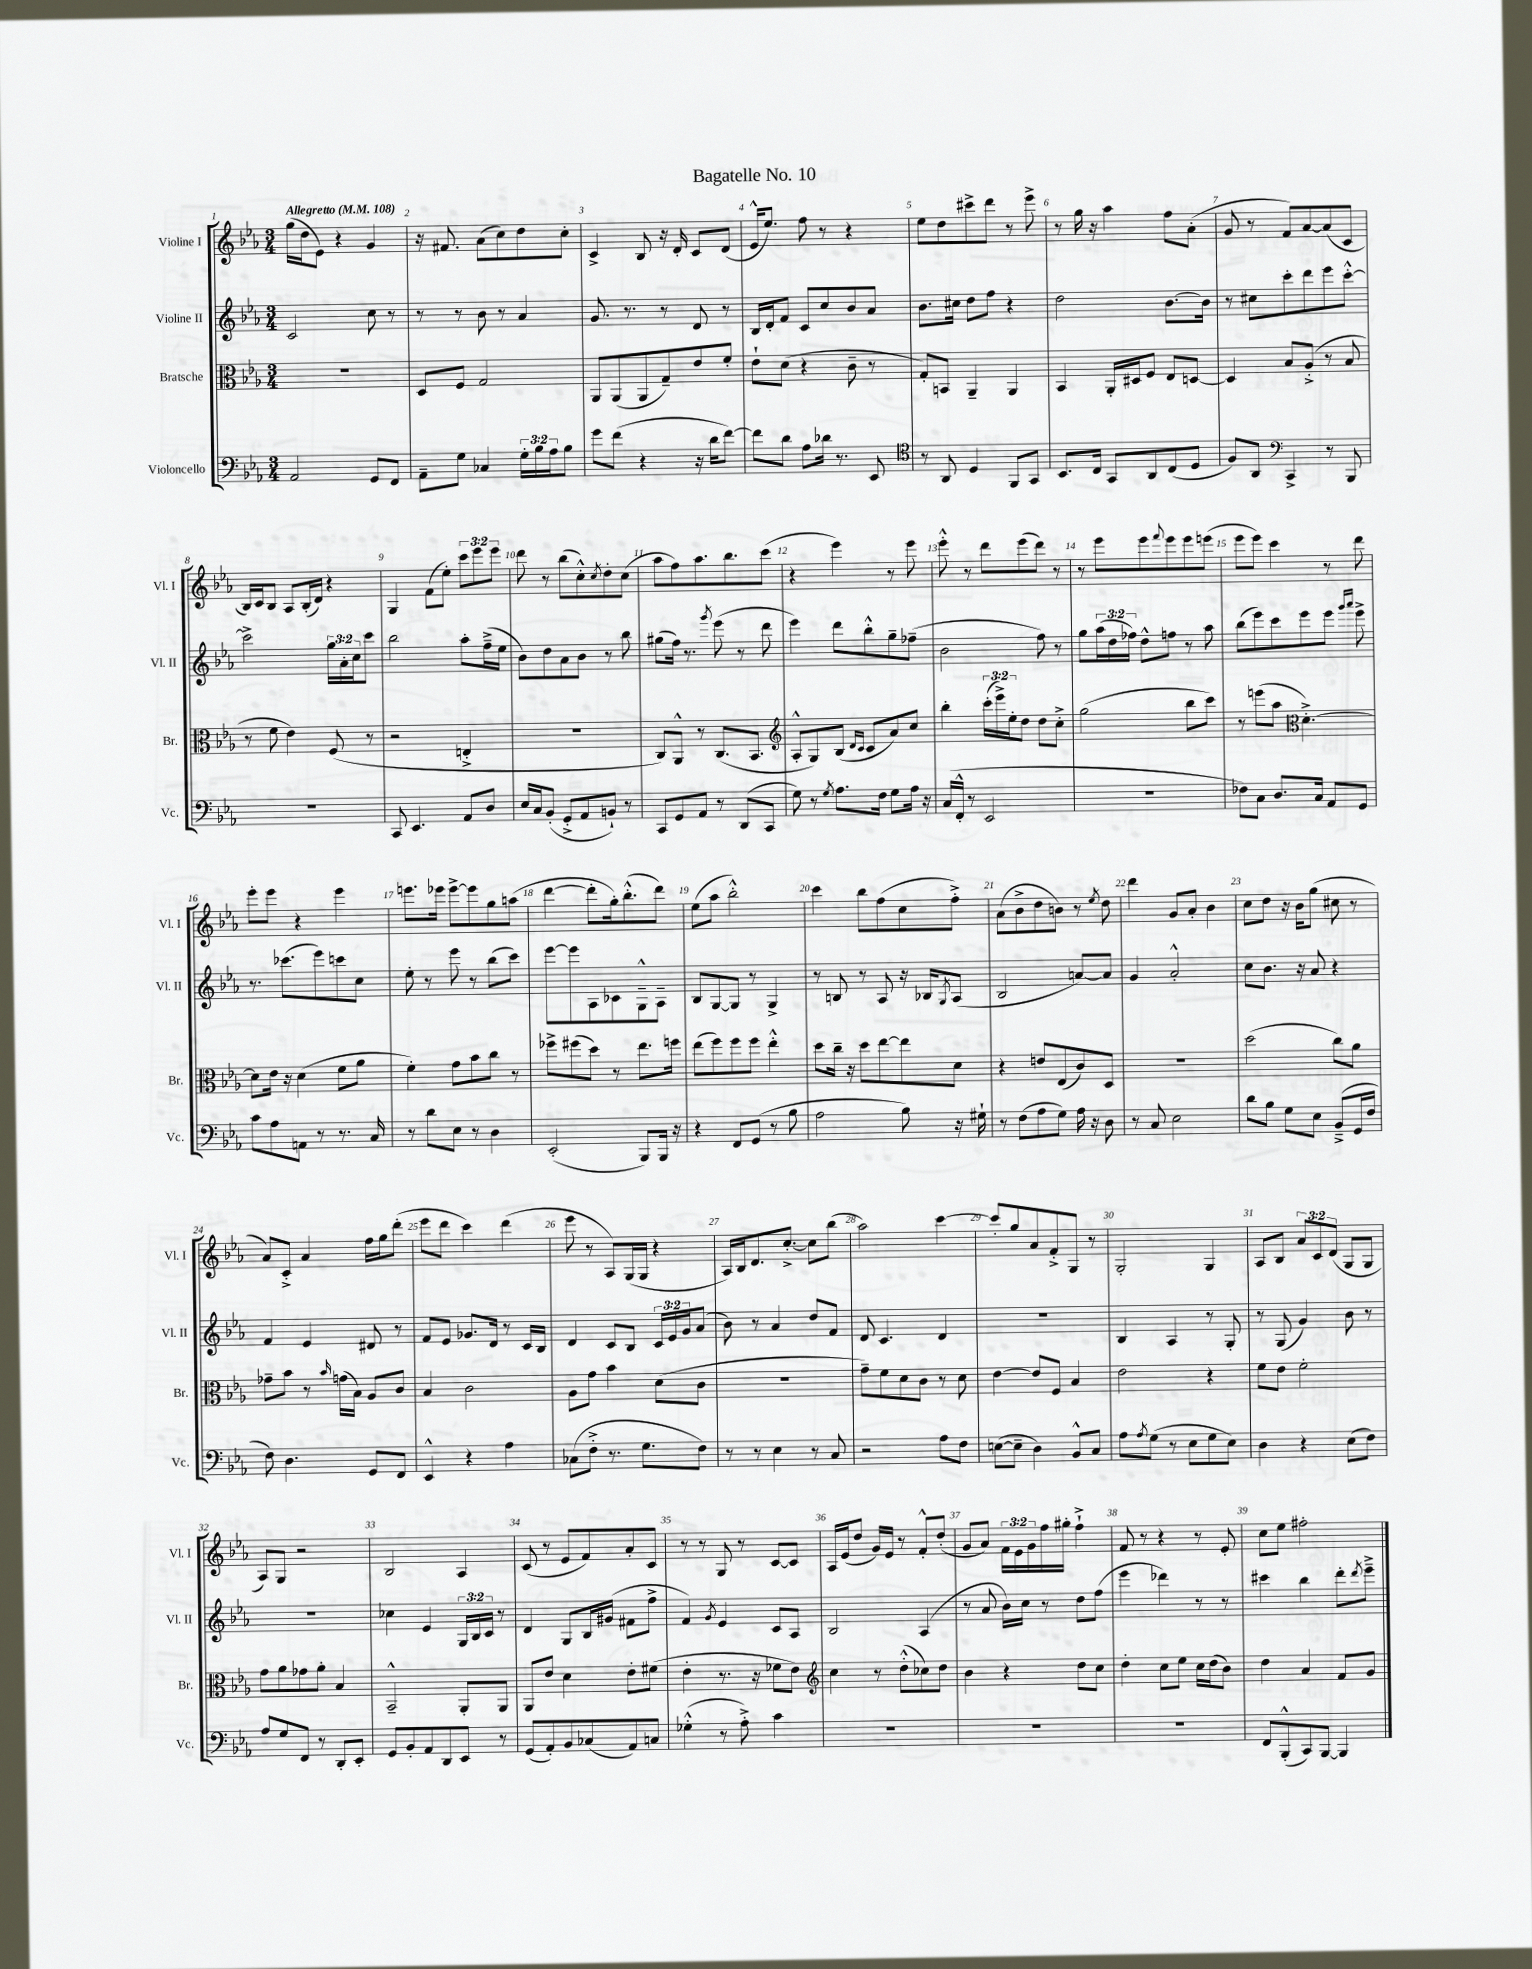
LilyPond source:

\header { title = "Bagatelle No. 10" }
<<
\new StaffGroup <<
\new Staff = "s0" \with { instrumentName = "Violine I" shortInstrumentName = "Vl. I" } {
    \clef treble \key ees \major \numericTimeSignature \time 3/4 \override Staff.TupletNumber.text = #tuplet-number::calc-fraction-text \tempo "Allegretto" 4 = 108
    g''16( d''16 ees'8) r4 g'4 |
    r16 fis'8. aes'8( c''8) d''8 c''8-. |
    c'4-> bes8 r16 d'16-. c'8 d'8( |
    ees'16-^ ees''8.) f''8 r8 r4 |
    ees''8 d''8 cis'''8-> d'''8 r8 ees'''8-> |
    r8 g''16 r16 aes''4 f''8 aes'8-.( |
    g'8 r8 f'8) aes'8~ aes'8( c'8 |
    bes16) c'16 bes8 aes8 bes16-.( d'16) r4 |
    g4 f'8( ees''8-.) \tuplet 3/2 { c'''8 ees'''8 ees'''8 } |
    d'''8 r8 bes''8( c''8-.-^) \acciaccatura { c''8 } d''8-. c''8( |
    aes''8 f''8) aes''8. bes''8. c'''8( |
    r4 ees'''4) r8 ees'''8 |
    ees'''8-.-^ r8 d'''8 ees'''8( d'''8) r8 |
    r8 ees'''8 ees'''8 \appoggiatura { f'''8 } ees'''8 ees'''8 e'''8( |
    ees'''8 ees'''8) c'''4 r8 d'''8 |
    ees'''8-. ees'''8 r4 ees'''4 |
    e'''8. ees'''16 ees'''8~-> ees'''8 g''8 a''8( |
    d'''4~ d'''8-. g''16-.) bes''8.-.-^( d'''8) |
    ees''8( aes''8 bes''2-.-^) |
    c'''4 bes''8 f''8( c''8 f''8-.->) |
    aes'8( bes'8-> d''8 b'8) r8 \acciaccatura { ees''8 } d''8 |
    d'''4 g'8 aes'8-. bes'4 |
    c''8 d''8 r16 bes'16 g''8( cis''8 r8 |
    aes'8) c'8-.-> aes'4 f''16 g''16 d'''8-.( |
    ees'''8 d'''8 c'''4) d'''4( |
    ees'''8 r8 aes8) g16( g16 r4 |
    aes16) bes16 d'8. c''8.~-.-> c''8 bes''8( |
    aes''2) c'''4~ |
    c'''8-. g''8 aes'8 f'8-.-> g8 r8 |
    g2-. g4 |
    aes8 bes8 \tuplet 3/2 { aes'8 c'8 d'8( } g8 g8 |
    aes8) g8 r2 |
    bes2 aes4 |
    c'8( r8 ees'8 f'8) aes'8-. c'8 |
    r8 r8 g8 r8 c'8~ c'8 |
    aes16 ees'16( d''8 g'16) ees'16 r8 f'8-.-^ d''8-.( |
    g'8 aes'8) \tuplet 3/2 { f'16 ees'16 g'16 } f''16 gis''16-. f''4-!-> |
    f'8 r8 r4 r8 ees'8-. |
    c''8 ees''8 fis''2-. \bar "|." |
}
\new Staff = "s1" \with { instrumentName = "Violine II" shortInstrumentName = "Vl. II" } {
    \clef treble \key ees \major \numericTimeSignature \time 3/4 \override Staff.TupletNumber.text = #tuplet-number::calc-fraction-text
    c'2 c''8 r8 |
    r8 r8 bes'8 r8 aes'4 |
    g'8. r8. r8 d'8 r8 |
    bes16 d'16-. f'8 c'8 c''8 bes'8 aes'8 |
    bes'8. cis''16 d''8 f''8 r4 |
    d''2 bes'8.~ bes'16 |
    r8 cis''8 c'''8-. d'''8 ees'''8 c'''8~-.-^ |
    c'''2-> \tuplet 3/2 { g''16 aes'16-. c''16 } c'''8 |
    bes''2 aes''8-. f''16--->( ees''16 |
    bes'8) d''8 aes'8 bes'8 r8 bes''8 |
    gis''8( f''16) r8. \acciaccatura { g'''8 } ees'''8( r8 d'''8 |
    ees'''4) d'''8 bes''8-.-^ g''8-- fes''8--( |
    bes'2 f''8) r8 |
    g''8 \tuplet 3/2 { aes''16( d''16 fes''16) } d''8-^ f''8 r8 aes''8 |
    bes''8( ees'''8) c'''8 ees'''8 ees'''8 \grace { g'''16 aes'''16 } ees'''8-> |
    r8. ces'''8.( ees'''8) c'''8 c''8 |
    ees''8-. r8 ees'''8 r8 bes''8( c'''8) |
    ees'''8~ ees'''8 aes8 ces'8 g8---^ aes8-- |
    bes8 g8~ g8 r8 g4-> |
    r8 b8 r8 aes8 r16 bes16 \acciaccatura { g8 } aes8( |
    bes2 a'8~) a'8 |
    g'4 aes'2-.-^ |
    c''8 bes'8. r16 aes'8 r4 |
    f'4 ees'4 dis'8 r8 |
    f'8 ees'8 ges'8. d'16 r8 c'16 bes16 |
    d'4 c'8 bes8 \tuplet 3/2 { c'16 ees'16 g'16 } aes'8( |
    bes'8) r8 aes'4 d''8 f'8 |
    d'8 c'4. d'4 |
    R2. |
    bes4 aes4 r8 g8-. |
    r8 g8( g'4) bes'8 r8 |
    R2. |
    ces''4 ees'4 \tuplet 3/2 { g16 bes16 c'16 } r8 |
    d'4 g8 bes16 gis'16( fis'8 f''8-> |
    f'4) \acciaccatura { g'8 } ees'4 c'8 aes8 |
    bes2 aes4( |
    r8 aes'8 bes'16) c''16 r8 d''8 f''8( |
    ees'''4 des'''4) r8 r8 |
    cis'''4 bes''4 d'''8-. \acciaccatura { d'''8 } ees'''8---> \bar "|." |
}
\new Staff = "s2" \with { instrumentName = "Bratsche" shortInstrumentName = "Br." } {
    \clef alto \key ees \major \numericTimeSignature \time 3/4 \override Staff.TupletNumber.text = #tuplet-number::calc-fraction-text
    r2. |
    d8 f8 g2 |
    aes,8 aes,8( aes,8 g8--) ees'8 f'8-. |
    ees'8-! d'8( r4 c'8-- r8 |
    g8-.) b,8 aes,4-- aes,4 |
    bes,4 aes,16-. dis16 f8 ees8 d8~ |
    d4 bes8 aes8-.->( r8 bes8 |
    r8 f'8 ees'4) f8( r8 |
    r2 e4-.-> |
    R2. |
    c8) aes,8-^ r8 c8.( bes,8. |
    \clef treble aes8-.-^ g8) bes8( \grace { d'16 c'16 } c'8 aes'8) c''8 |
    bes''4-. \tuplet 3/2 { c'''16-.( ees'''16->) ees''16-. } d''8 d''8 c''8-.-> |
    g''2( bes''8 c'''8) |
    r8 e'''8( aes''8 \clef alto d'4.~-.->) |
    d'8 ees'16 r16 d'4( f'8 aes'8 |
    f'4-.) g'8 bes'8 c''8 r8 |
    fes''8-> fis''8( d''8) r8 ees''8. f''16 |
    ees''8( f''8) f''8 f''8 ees''4-.-^ |
    d''8 c''16-- r16 d''8 ees''8~ ees''8 d'8 |
    r4 e'8 ees8( c'8) d8 |
    R2. |
    d''2( c''8) aes'8 |
    ges'8-- bes'8 r8 \grace { bes'16 } g'16( bes16) aes8 c'8 |
    bes4 c'2 |
    aes8 g'8 bes'4 d'8( c'8 |
    R2. |
    g'8--) f'8 d'8 c'8 r8 d'8 |
    ees'4~ ees'8 f8 bes4 |
    ees'2 r4 |
    f'8 ees'8 f'2-. |
    g'8 aes'8 ges'8 aes'8-. bes4 |
    bes,2---^ aes,8-. aes,8 |
    aes,8 ees'8 d'4 ees'8-. fis'8( |
    ees'4-. r8. r16 fes'8 ees'8) |
    \clef treble c''4 r8 d''8-.-^( ces''8) d''8 |
    bes'4 r4 d''8 c''8 |
    d''4-. c''8 ees''8 c''16 d''16( bes'8) |
    d''4 aes'4 f'8 g'8 \bar "|." |
}
\new Staff = "s3" \with { instrumentName = "Violoncello" shortInstrumentName = "Vc." } {
    \clef bass \key ees \major \numericTimeSignature \time 3/4 \override Staff.TupletNumber.text = #tuplet-number::calc-fraction-text
    aes,2 g,8 f,8 |
    aes,8-- g8 ces4 \tuplet 3/2 { g16-. bes16 aes16 } bes8 |
    g'8 f'8( r4 r16 d'16 f'8~) |
    f'8 d'8 aes8 des'16 r8. ees,8 |
    \clef tenor r8 aes,8 d4 f,8 g,8 |
    bes,8. c16 g,8 aes,8 c8( d8 |
    f8) aes,8 \clef bass c,4-> r8 bes,,8 |
    R2. |
    c,8 ees,4. aes,8 d8 |
    ees16 c16 bes,8-.( g,8-.-> aes,8 b,8-!) r8 |
    c,8 g,8 aes,8 r8 d,8( c,8 |
    g8) r8 \acciaccatura { g8 } aes8. f16 g8 aes16 r16 |
    c16( f,16-.-^ r8 ees,2 |
    R2. |
    fes8) c8 d8. c16 aes,8 g,8 |
    c'8 aes8 a,8 r8 r8. c16 |
    r8 d'8 ees8 r8 d4 |
    ees,2-.( bes,,8) bes,,16 r16 |
    r4 f,8 g,8( r8 bes8 |
    aes2 bes8) r16 gis16-! |
    r8 f8( aes8 g8) aes16 r16 d8 |
    r8 c8 ees2 |
    d'8 bes8 g8 ees8 bes,8--->( g,16 f16 |
    f8) d4. g,8 f,8 |
    ees,4-^ r4 aes4 |
    ces8( f8-.-> r8. g8. f8) |
    r8 r8 ees4 r8 c8 |
    r2 aes8 f8 |
    e8~( e8-- d4) bes,8-^ c8 |
    aes8 \acciaccatura { aes8 } g8( r8 ees8 g8 ees8) |
    d4 r4 ees8( f8) |
    aes8 g8 f,8 r8 d,8-. ees,8-. |
    g,8 bes,8-. aes,8 d,8 ees,8 r8 |
    g,8( aes,8-.) bes,8 ces8( aes,8) c8 |
    ges4-.-^( r8 aes8-.->) c'4 |
    R2. |
    R2. |
    R2. |
    f,8 bes,,8-.-^( c,8) bes,,8~ bes,,4 \bar "|." |
}
>>
>>
\layout { \context { \Score \override BarNumber.break-visibility = ##(#f #t #t) barNumberVisibility = #all-bar-numbers-visible } }
